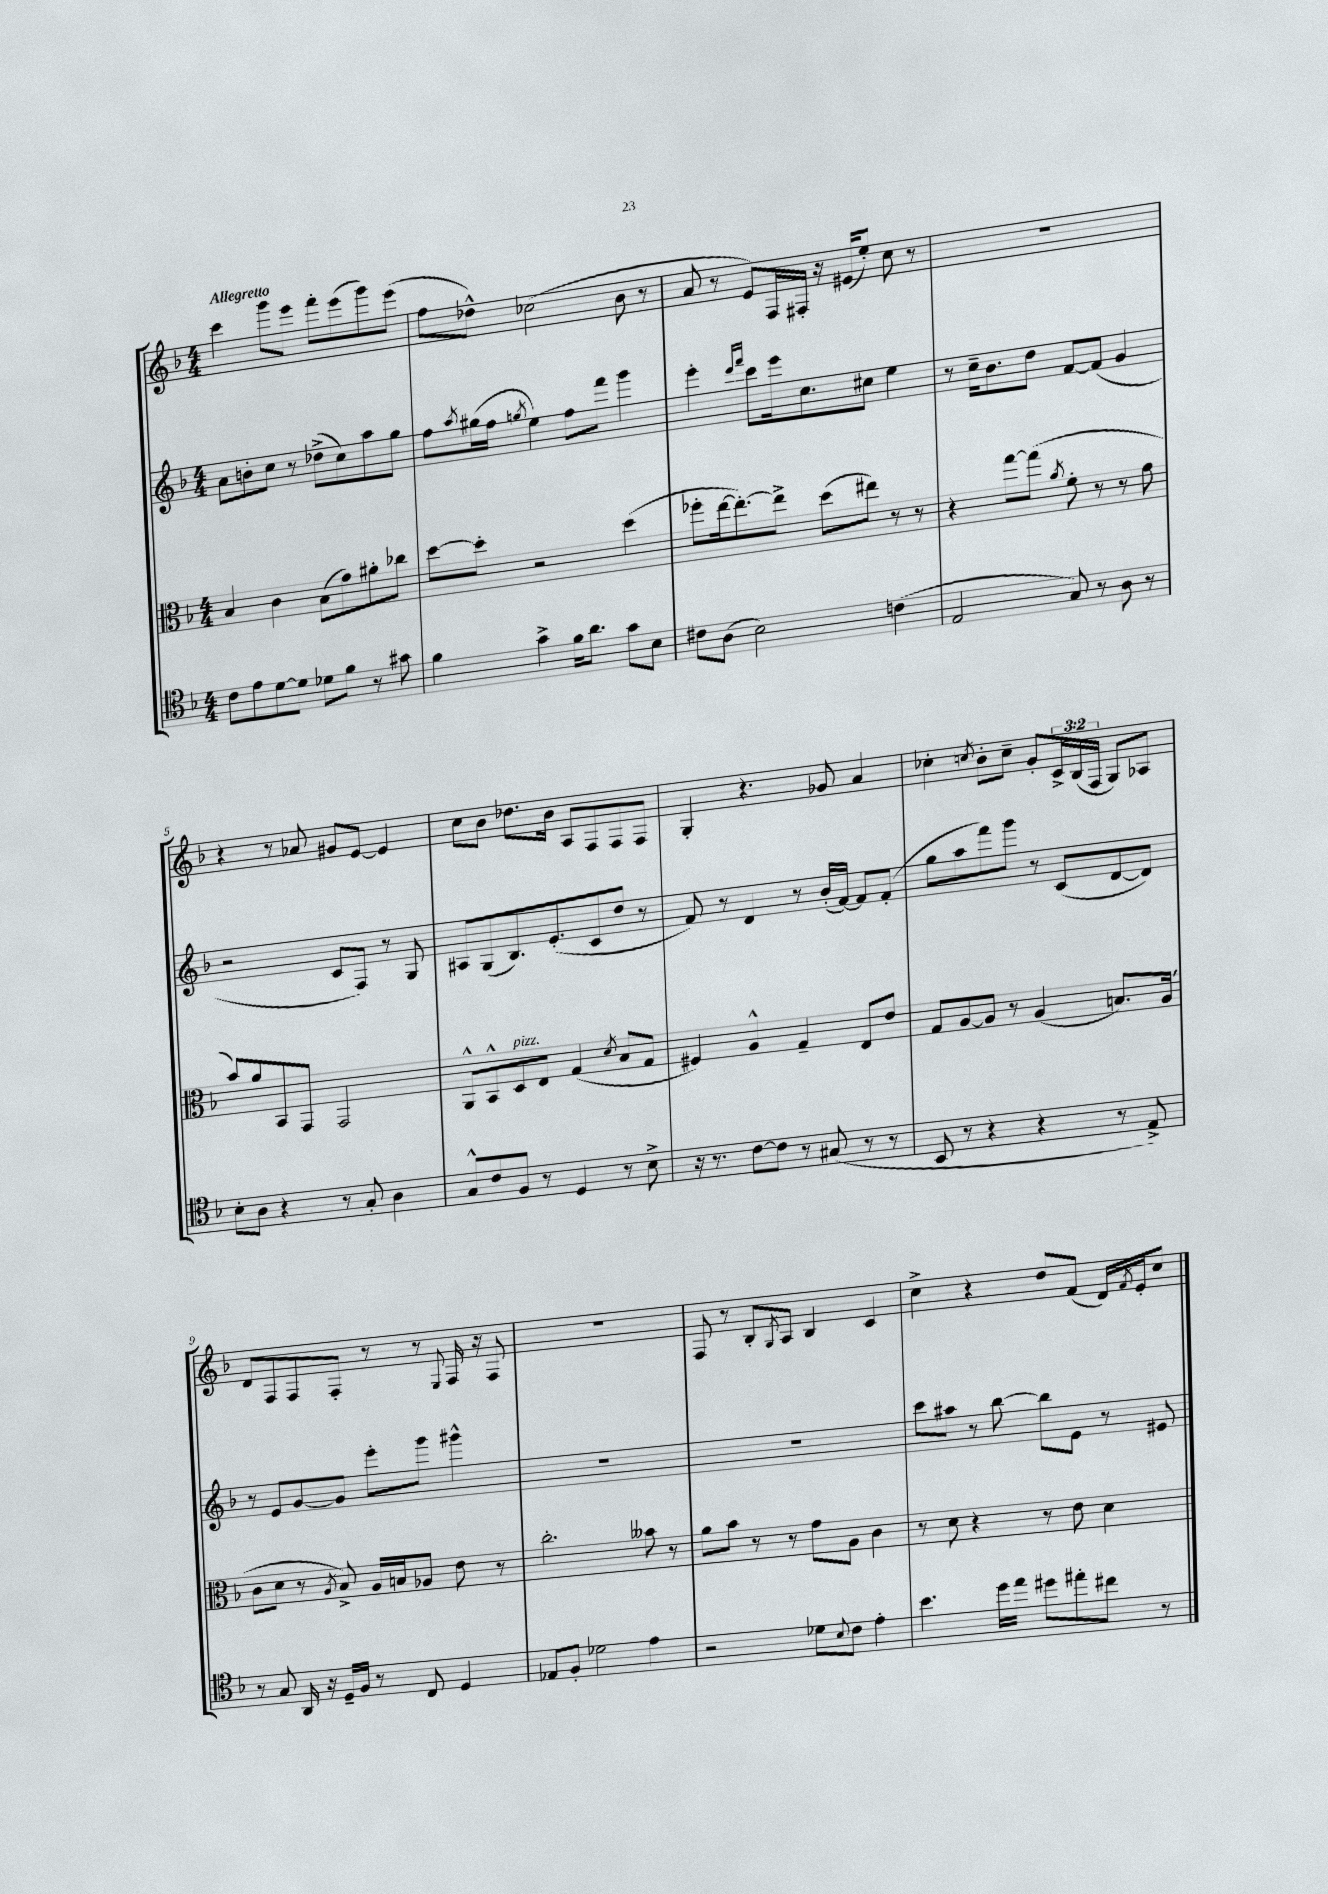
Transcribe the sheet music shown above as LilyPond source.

<<
\new StaffGroup <<
\new Staff = "s0" {
    \clef treble \key f \major \numericTimeSignature \time 4/4 \override Staff.TupletNumber.text = #tuplet-number::calc-fraction-text \tempo "Allegretto"
    c'''4 g'''8 e'''8 f'''8-. e'''8( g'''8) e'''8( |
    f''8 des''8-^) ces''2( bes'8 r8 |
    a'8 r8 e'8) f16 fis16-. r16 eis'16( e''8-.) c''8 r8 |
    R1 |
    r4 r8 aes'8 gis'8 e'8~ e'4 |
    c''8 bes'8 des''8. bes'16 a8 f8 f8 f8 |
    g4-. r4. ges'8 a'4 |
    ces''4-. \acciaccatura { c''8 } bes'8-. c''8-- g'8-. \tuplet 3/2 { c'16-> bes16( f16 } g8) aes8 |
    d'8 f8 f8 f8-. r8 r8 \appoggiatura { e8 } f16 r16 f8 |
    R1 |
    f8 r8 bes8-. \acciaccatura { g8 } a8 bes4 c'4 |
    c''4-> r4 d''8 f'8( d'16) \acciaccatura { f'8 } e'16-. c''8 \bar "|." |
}
\new Staff = "s1" {
    \clef treble \key f \major \numericTimeSignature \time 4/4
    a'8 b'8-. c''8 r8 des''8->( c''8) a''8 g''8 |
    f''8 \acciaccatura { a''8 } gis''16( f''16 \acciaccatura { g''8 } e''4) f''8 f'''8 g'''4 |
    e'''4-. \grace { d'''16 f'''16 } c'''8 e'''16 c''8. cis''8 e''4 |
    r8 c''16-- bes'8. d''8 f'8~ f'8( g'4 |
    r2 c'8 f8) r8 g8 |
    ais8 g8( bes8.) e'8.-.( c'8 d''8 r8 |
    f'8) r8 d'4 r8 bes'16-.( f'16~) f'8 f'8-.( |
    g''8 a''8 f'''8) g'''8 r8 c'8( d'8~ d'8) |
    r8 e'8 g'8~ g'8 e'''8-. g'''8 gis'''4-^ |
    R1 |
    R1 |
    c'''8 ais''8 r8 bes''8~ bes''8 e'8 r8 eis'8 \bar "|." |
}
\new Staff = "s2" {
    \clef alto \key f \major \numericTimeSignature \time 4/4
    bes4 c'4 bes8( g'8) ais'8-. ces''8 |
    d''8~ d''8-. r2 d''4( |
    fes''8-. e''16~ e''8.~-.) e''8-> d''8( eis''8) r8 r8 |
    r4 g''8~ g''8( \acciaccatura { a'8 } f'8-. r8 r8 g'8 |
    bes'8) a'8 bes,8 g,8 g,2 |
    a,8-^ bes,8-^ d8^\markup { \italic "pizz." } e8 g4( \acciaccatura { d'8 } bes8 g8 |
    fis4) a4-^ g4-- e8 e'8 |
    g8 a8~ a8 r8 a4( b8.) a16( |
    c'8 d'8 r8 \acciaccatura { a8 } bes8->) a16 b16 aes8 e'8 r8 |
    c''2.-. beses'8 r8 |
    a'8 bes'8 r8 r8 g'8 a8 c'4 |
    r8 d'8 r4 r8 e'8 d'4 \bar "|." |
}
\new Staff = "s3" {
    \clef tenor \key f \major \numericTimeSignature \time 4/4
    c'8 e'8 d'8~ d'8 des'8 f'8 r8 gis'8 |
    f'4 g'4-> f'16 a'8. g'8 bes8 |
    cis'8 a8( bes2) c'4( |
    e2 g8) r8 a8 r8 |
    bes8-. a8 r4 r8 g8-. a4 |
    g8-^ c'8 f8 r8 d4 r8 bes8-> |
    r16 r8. c'8~ c'8 r8 gis8( r8 r8 |
    bes,8 r8 r4 r4 r8 e8->) |
    r8 g8 a,16 r16 d16-- f16 r8 c8 d4 |
    ees8 f8-. des'2 e'4 |
    r2 des'8 \appoggiatura { bes8 } c'8 e'4-. |
    bes'4. d''16 e''16 dis''8 eis''8-. cis''8 r8 \bar "|." |
}
>>
>>
